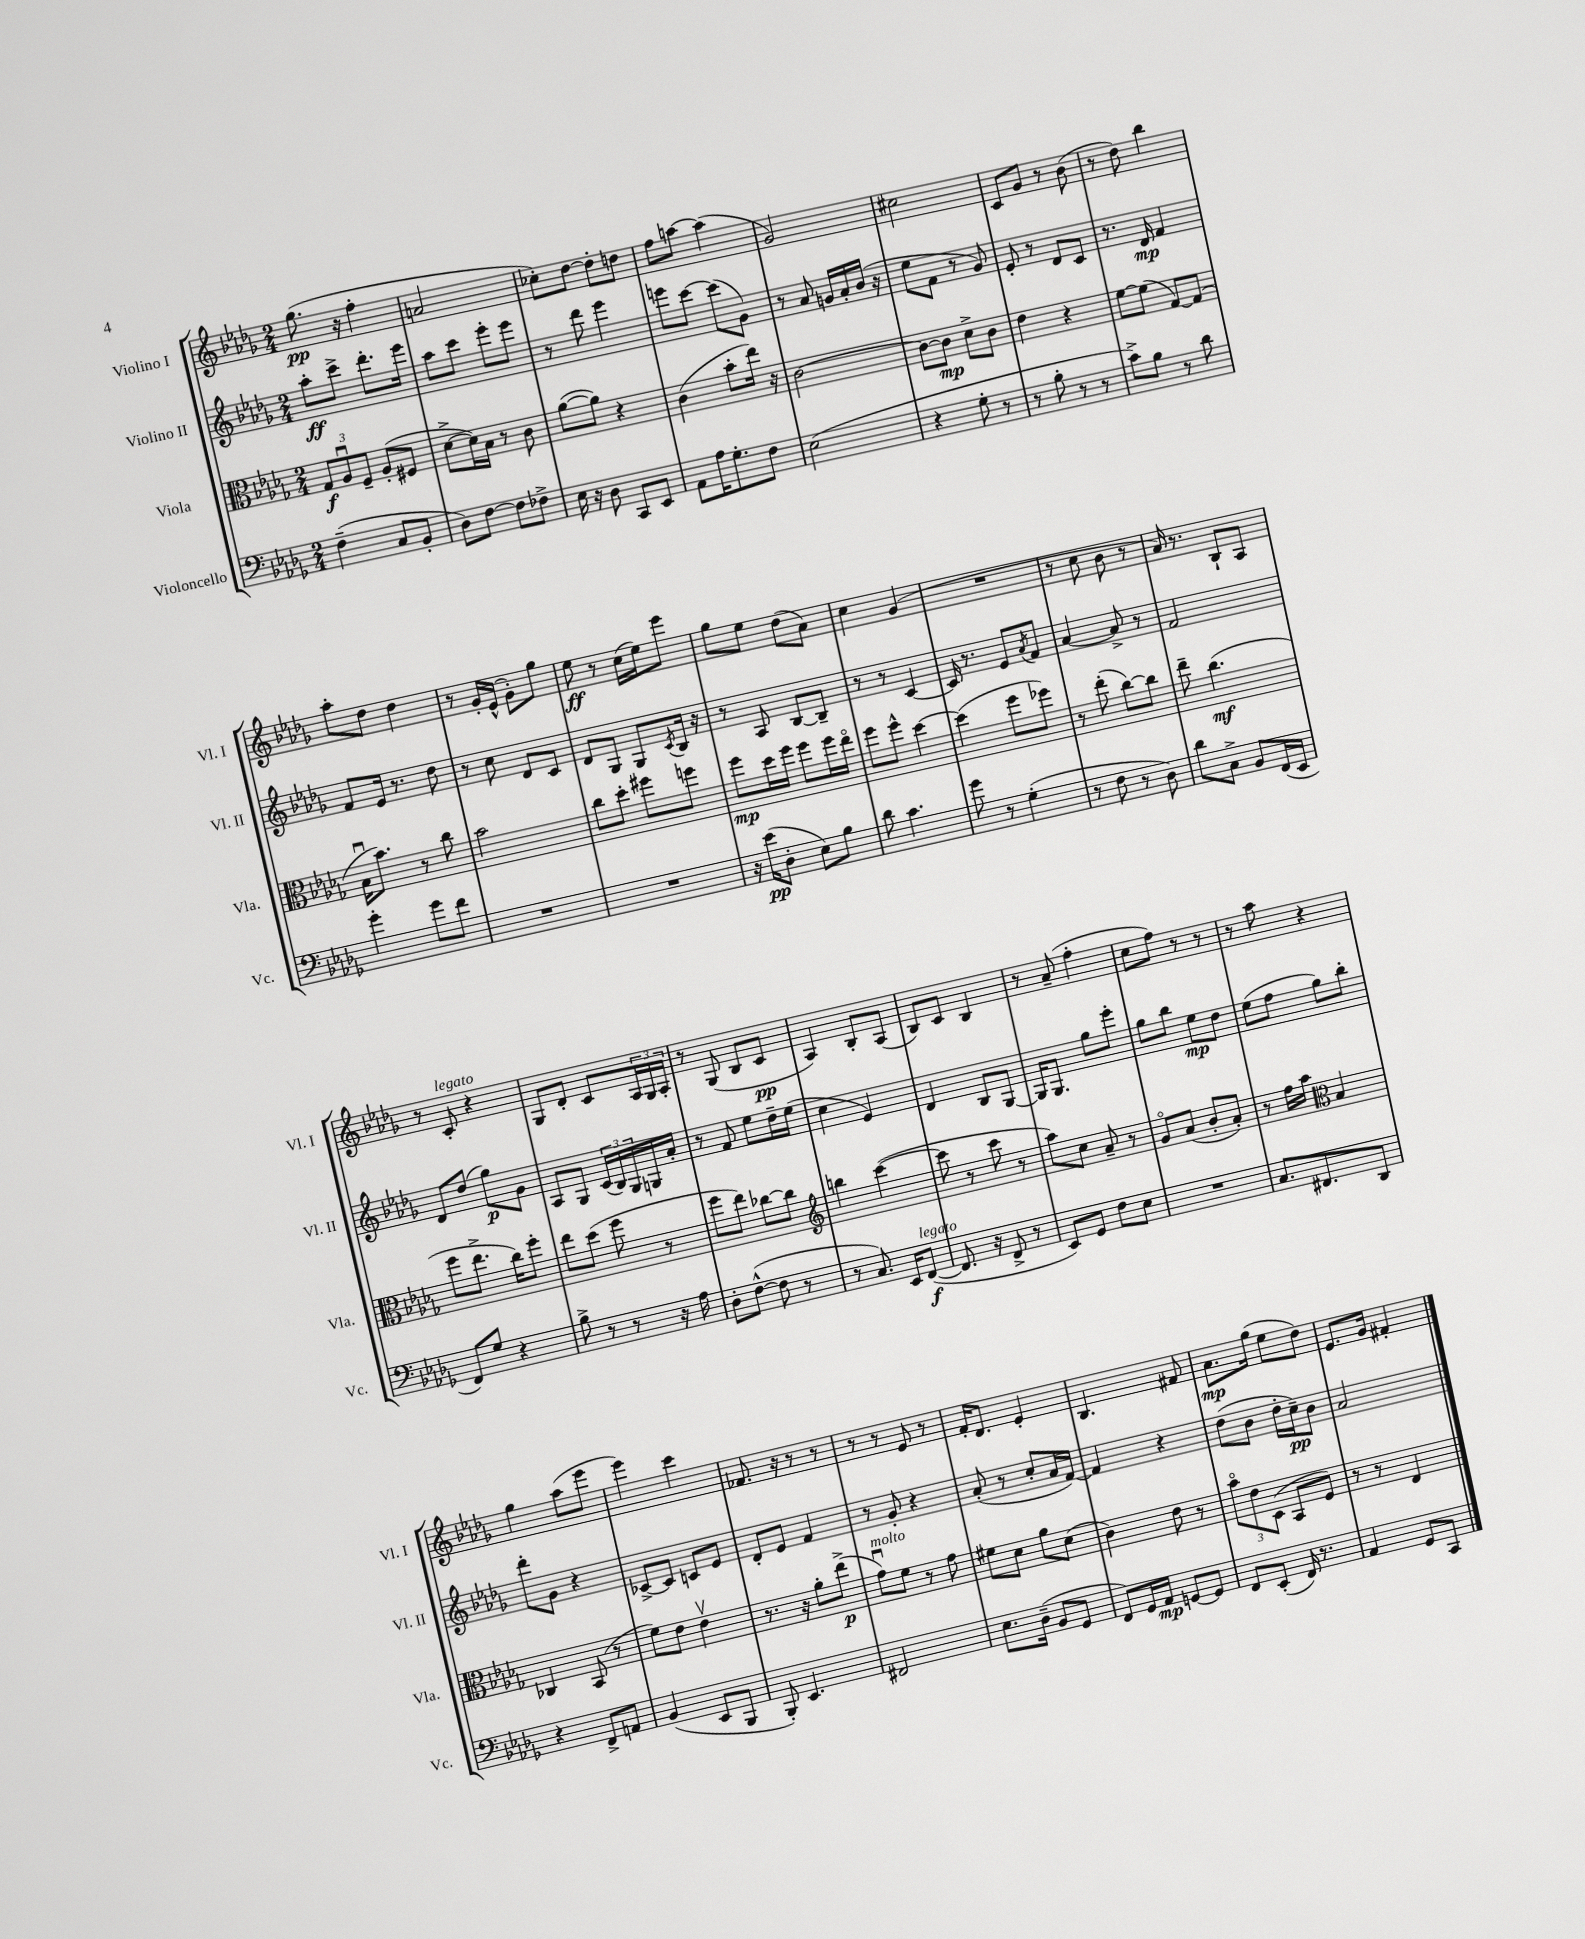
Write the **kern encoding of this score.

**kern	**dynam	**kern	**dynam	**kern	**dynam	**kern	**dynam
*part4	*part4	*part3	*part3	*part2	*part2	*part1	*part1
*staff4	*staff4	*staff3	*staff3	*staff2	*staff2	*staff1	*staff1
*I"Violoncello	*	*I"Viola	*	*I"Violino II	*	*I"Violino I	*
*I'Vc.	*	*I'Vla.	*	*I'Vl. II	*	*I'Vl. I	*
*clefF4	*	*clefC3	*	*clefG2	*	*clefG2	*
*k[b-e-a-d-g-]	*	*k[b-e-a-d-g-]	*	*k[b-e-a-d-g-]	*	*k[b-e-a-d-g-]	*
*M2/4	*	*M2/4	*	*M2/4	*	*M2/4	*
=1	=1	=1	=1	=1	=1	=1	=1
(4F~\	.	12G-/L	f	8aa-'\L	ff	(8.gg-\	pp
.	.	12A-u/	.	.	.	.	.
.	.	.	.	8ccc^\J	.	.	.
.	.	12F~/J	.	.	.	.	.
.	.	.	.	.	.	16r	.
8C/L	.	(8A-'/L	.	8.ddd-'\L	.	4ff'\	.
8BB-'/J	.	8F#X/J	.	.	.	.	.
.	.	.	.	16eee-\Jk	.	.	.
=2	=2	=2	=2	=2	=2	=2	=2
8D-\L)	.	[8d-^\L	.	8aa-\L	.	2an/	.
[8F\J	.	16d-\L])	.	8ccc\J	.	.	.
.	.	16B-\JJ	.	.	.	.	.
8F\L]	.	8r	.	8eee-'\L	.	.	.
8F-X^\J	.	8c\	.	8eee-\J	.	.	.
=3	=3	=3	=3	=3	=3	=3	=3
16E-\	.	([8a-\L	.	8r	.	8cc-X'\L)	.
16r	.	.	.	.	.	.	.
8D-\	.	8a-\J])	.	8ddd-\	.	[8dd-\J	.
8CC/L	.	4r	.	4eee-\	.	8dd-'\L]	.
8EE-/J	.	.	.	.	.	8ddn\J	.
=4	=4	=4	=4	=4	=4	=4	=4
8AA-\L	.	(4c\	.	8eeen\L	.	8ff\L	.
16A-\K	.	.	.	[8ccc\J	.	[8aan\J	.
8.G-'\	.	.	.	.	.	.	.
.	.	8b-'\L	.	(8ccc\L]	.	(4aa\]	.
8F\J	.	16ee-\Jk)	.	8g-\J)	.	.	.
.	.	16r	.	.	.	.	.
=5	=5	=5	=5	=5	=5	=5	=5
(2E-\	.	[2c\	.	8r	.	2g-/)	.
.	.	.	.	8a-/	.	.	.
.	.	.	.	16gn/LL	.	.	.
.	.	.	.	16a-'/	.	.	.
.	.	.	.	(16b-/JJ	.	.	.
.	.	.	.	16r	.	.	.
=6	=6	=6	=6	=6	=6	=6	=6
4r	.	8c\L_	.	8ee-\L	.	2cc#X\	.
.	.	8c\J]	mp	8f\J	.	.	.
8G-'\	.	8d-^\L	.	8r	.	.	.
8r	.	8c\J	.	8g-/)	.	.	.
=7	=7	=7	=7	=7	=7	=7	=7
8r	.	4e-\	.	8e-'/	.	8c/L	.
8B-'\	.	.	.	8r	.	8g-/J	.
8r	.	4r	.	8d-/L	.	8r	.
8r	.	.	.	8c/J	.	(8b-\	.
=8	=8	=8	=8	=8	=8	=8	=8
8c^\L)	.	[8f\L	.	8.r	.	8r	.
8B-\J	.	(8f\J]	.	.	.	8dd-\)	.
.	.	.	.	16d-/	mp	.	.
8r	.	[8G-/L)	.	4f/	.	4bb-\	.
8d-\	.	(8G-/J]	.	.	.	.	.
!!LO:LB:g=z
=9	=9	=9	=9	=9	=9	=9	=9
4g-'\	.	16B-u\KL	.	8f/L	.	8aa-'\L	.
.	.	8.b-\J)	.	.	.	.	.
.	.	.	.	16e-/Jk	.	8dd-\J	.
.	.	.	.	8.r	.	.	.
8g-\L	.	8r	.	.	.	4dd-\	.
8f\J	.	8cc\	.	8dd-\	.	.	.
=10	=10	=10	=10	=10	=10	=10	=10
2r	.	2b-\	.	8r	.	8r	.
.	.	.	.	8cc\	.	16g-'/LL	.
.	.	.	.	.	.	(16e-^^/JJ	.
.	.	.	.	8d-/L	.	8g-'\L)	.
.	.	.	.	8c/J	.	8gg-\J	.
=11	=11	=11	=11	=11	=11	=11	=11
2r	.	8cc\L	.	8d-/L	.	8ee-\	ff
.	.	8dd-'\J	.	8G-/J	.	8r	.
.	.	8ff#X\L	.	8G-/L	.	(16cc\LL	.
.	.	.	.	.	.	16ee-\J)	.
.	.	.	.	8qc/	.	.	.
.	.	8ffn\J	.	16B-/Jk	.	8eee-\J	.
.	.	.	.	16r	.	.	.
=12	=12	=12	=12	=12	=12	=12	=12
16r	.	8ff\L	mp	8r	.	8gg-\L	.
(16e-\KL	pp	.	.	.	.	.	.
8D-'\J	.	16dd-\L	.	8A-/	.	8ee-\J	.
.	.	16ff\JJ	.	.	.	.	.
8E-\L)	.	8ff\L	.	[8B-/L	.	(8dd-\L	.
8B-\J	.	16ff\L	.	8B-~/J]	.	8a-\J)	.
.	.	16ee-\JJ	.	.	.	.	.
=13	=13	=13	=13	=13	=13	=13	=13
8d-\	.	8ff\L	.	8r	.	4cc\	.
4.c\	.	8ff^^\J	.	8r	.	.	.
.	.	[4dd-\	.	[4c/	.	(4g-/	.
=14	=14	=14	=14	=14	=14	=14	=14
8g-\	.	(4dd-\]	.	16c/]	.	2r	.
.	.	.	.	8.r	.	.	.
8r	.	.	.	.	.	.	.
(4G-'\	.	8ff\L	.	8e-/L	.	.	.
.	.	.	.	8qa-/	.	.	.
.	.	8ff-X\J)	.	8f/J	.	.	.
=15	=15	=15	=15	=15	=15	=15	=15
8r	.	8r	.	[4a-/	.	8r	.
8F\	.	(8ee-'\	.	.	.	8cc\	.
8r	.	[8cc\L)	.	8a-^/]	.	8b-\	.
8D-\)	.	8cc\J]	.	8r	.	8r	.
=16	=16	=16	=16	=16	=16	=16	=16
8d-\L	.	8ee-~\	.	2f/	.	16a-/)	.
.	.	.	.	.	.	8.r	.
8C^\J	.	(4.cc\	mf	.	.	.	.
8BB-/L	.	.	.	.	.	8B-`/L	.
(16FF/L	.	.	.	.	.	8A-/J	.
16EE-/JJ	.	.	.	.	.	.	.
!!LO:LB:g=z
=17	=17	=17	=17	=17	=17	=17	=17
8FF/L)	.	8ff\L	.	8d-/L	.	8r	.
!	!	!	!	!	!	!LO:TX:a:i:t=legato	!
8G-/J	.	8.ee-^\J	.	(8dd-/J	.	8c'/	.
4r	.	.	.	8gg-\L)	p	4r	.
.	.	16cc\KL)	.	.	.	.	.
.	.	8ff'\J	.	8g-\J	.	.	.
=18	=18	=18	=18	=18	=18	=18	=18
8B-^\	.	8ee-\L	.	8A-/L	.	8G-/L	.
8r	.	(8dd-\J	.	8G-/J	.	8d-'/J	.
8r	.	8ff\	.	(24c/LL	.	8c/L	.
.	.	.	.	24B-/)	.	.	.
.	.	.	.	24G-/	.	.	.
16r	.	8r	.	16Gn/	.	24A-/L	.
.	.	.	.	.	.	24G-/	.
16A-\	.	.	.	16a-'/JJ	.	.	.
.	.	.	.	.	.	24A-'/JJ	.
=19	=19	=19	=19	=19	=19	=19	=19
8D-'\L	.	8ff\L	.	8r	.	8r	.
([8F^^\J	.	8ee-\J)	.	8f/	.	(8G-/	.
8F\]	.	[8cc-X\L	.	8ee-\L	.	8B-/L	.
8r	.	8cc-\J]	.	16dd-~\L	.	8c/J	pp
.	.	.	.	(16ee-\JJ	.	.	.
=20	=20	=20	=20	=20	=20	=20	=20
*	*	*clefG2	*	*	*	*	*
8r	.	4bbn\	.	4cc\	.	4A-/)	.
8.C/)	.	.	.	.	.	.	.
.	.	([4ccc\	.	4e-/)	.	8B-'/L	.
16EE-/KL	.	.	.	.	.	.	.
!LO:TX:a:i:t=legato	!	!	!	!	!	!	!
([8FF/J	f	.	.	.	.	(8A-/J	.
=21	=21	=21	=21	=21	=21	=21	=21
8.FF/]	.	8ccc\]	.	4d-/	.	8B-/L)	.
.	.	8r	.	.	.	8c/J	.
16r	.	.	.	.	.	.	.
8FF^/	.	8ccc\	.	8B-/L	.	4B-/	.
8r	.	8r	.	[8G-/J	.	.	.
=22	=22	=22	=22	=22	=22	=22	=22
8EE-/L)	.	8aa-\L)	.	16G-/KL]	.	8r	.
.	.	.	.	8.G-/J	.	.	.
8GG-/J	.	8cc\J	.	.	.	(8a-~/	.
8F\L	.	8a-~/	.	8gg-\L	.	4ff'\	.
8E-\J	.	8r	.	8eee-'\J	.	.	.
=23	=23	=23	=23	=23	=23	=23	=23
2r	.	8g-/L	.	8gg-\L	.	8cc\L	.
.	.	(8a-/J	.	8bb-\J	.	8ff\J)	.
.	.	8b-'/L	.	8ee-\L	mp	8r	.
.	.	8a-'/J)	.	8dd-\J	.	8r	.
=24	=24	=24	=24	=24	=24	=24	=24
8.C/L	.	8r	.	(8ee-\L	.	8r	.
.	.	16ff\LL	.	8ff\J	.	8aa-\	.
8.FF#X/	.	16aa-\JJ	.	.	.	.	.
*	*	*clefC3	*	*	*	*	*
.	.	4B-/	.	8gg-\L)	.	4r	.
8DD-/J	.	.	.	8bb-'\J	.	.	.
!!LO:LB:g=z
=25	=25	=25	=25	=25	=25	=25	=25
4r	.	4C-X/	.	8ddd-'\L	.	4gg-\	.
.	.	.	.	8g-\J	.	.	.
8FF^/L	.	(8BB-/	.	4r	.	(8aa-\L	.
8AAn/J	.	8r	.	.	.	8eee-\J	.
=26	=26	=26	=26	=26	=26	=26	=26
(4BB-/	.	8f\L)	.	[8c-X^/L	.	4eee-\)	.
.	.	8e-\J	.	8c-/J]	.	.	.
8EE-/L	.	4e-v\	.	8cn/L	.	4ccc\	.
8BBB-/J	.	.	.	8e-/J	.	.	.
=27	=27	=27	=27	=27	=27	=27	=27
8BBB-'/)	.	8.r	.	8d-'/L	.	8.f-X/	.
4.EE-/	.	.	.	8e-/J	.	.	.
.	.	16r	.	.	.	16r	.
.	.	8a-'\L	.	4f/	.	8r	.
.	.	(8ee-^\J	p	.	.	8r	.
=28	=28	=28	=28	=28	=28	=28	=28
!	!	!LO:TX:a:i:t=molto	!	!	!	!	!
2FF#X/	.	8g-u\L)	.	8r	.	8r	.
.	.	8f\J	.	8g-'/	.	8r	.
.	.	8r	.	4r	.	8e-/	.
.	.	8g-\	.	.	.	8r	.
=29	=29	=29	=29	=29	=29	=29	=29
8.E-\L	.	8f#X\L	.	(8a-'/	.	16f'/KL	.
.	.	.	.	.	.	8.d-/J	.
.	.	8d-\J	.	8r	.	.	.
(16D-~\Jk	.	.	.	.	.	.	.
8BB-/L	.	8a-\L	.	8cc'/L	.	4e-'/	.
8GG-/J	.	(8d-\J	.	16a-/L	.	.	.
.	.	.	.	[16f/JJ)	.	.	.
=30	=30	=30	=30	=30	=30	=30	=30
8FF/L)	.	4c\)	.	4f/]	.	4.B-/	.
16GG-/L	.	.	.	.	.	.	.
16AA-/JJ	mp	.	.	.	.	.	.
[8GGn/L	.	8e-\	.	4r	.	.	.
8GG/J]	.	8r	.	.	.	8f#X/	.
=31	=31	=31	=31	=31	=31	=31	=31
8FF/L	.	12b-\L	.	(8dd-\L	.	8.a-\L	mp
.	.	12e-\	.	.	.	.	.
(8EE-'/J	.	.	.	8b-\J	.	.	.
.	.	(12D-\J	.	.	.	.	.
.	.	.	.	.	.	(16gg-\Jk	.
16FF/)	.	8BB-/L	.	16dd-'\LL	.	8ee-\L	.
8.r	.	.	.	16cc~\J)	pp	.	.
.	.	8F/J)	.	8b-\J	.	8dd-\J)	.
=32	=32	=32	=32	=32	=32	=32	=32
4AA-/	.	8r	.	2a-/	.	8.e-/L	.
.	.	8r	.	.	.	.	.
.	.	.	.	.	.	16g-/Jk	.
8GG-/L	.	4E-/	.	.	.	4f#X'/	.
8CC/J	.	.	.	.	.	.	.
==	==	==	==	==	==	==	==
*-	*-	*-	*-	*-	*-	*-	*-
